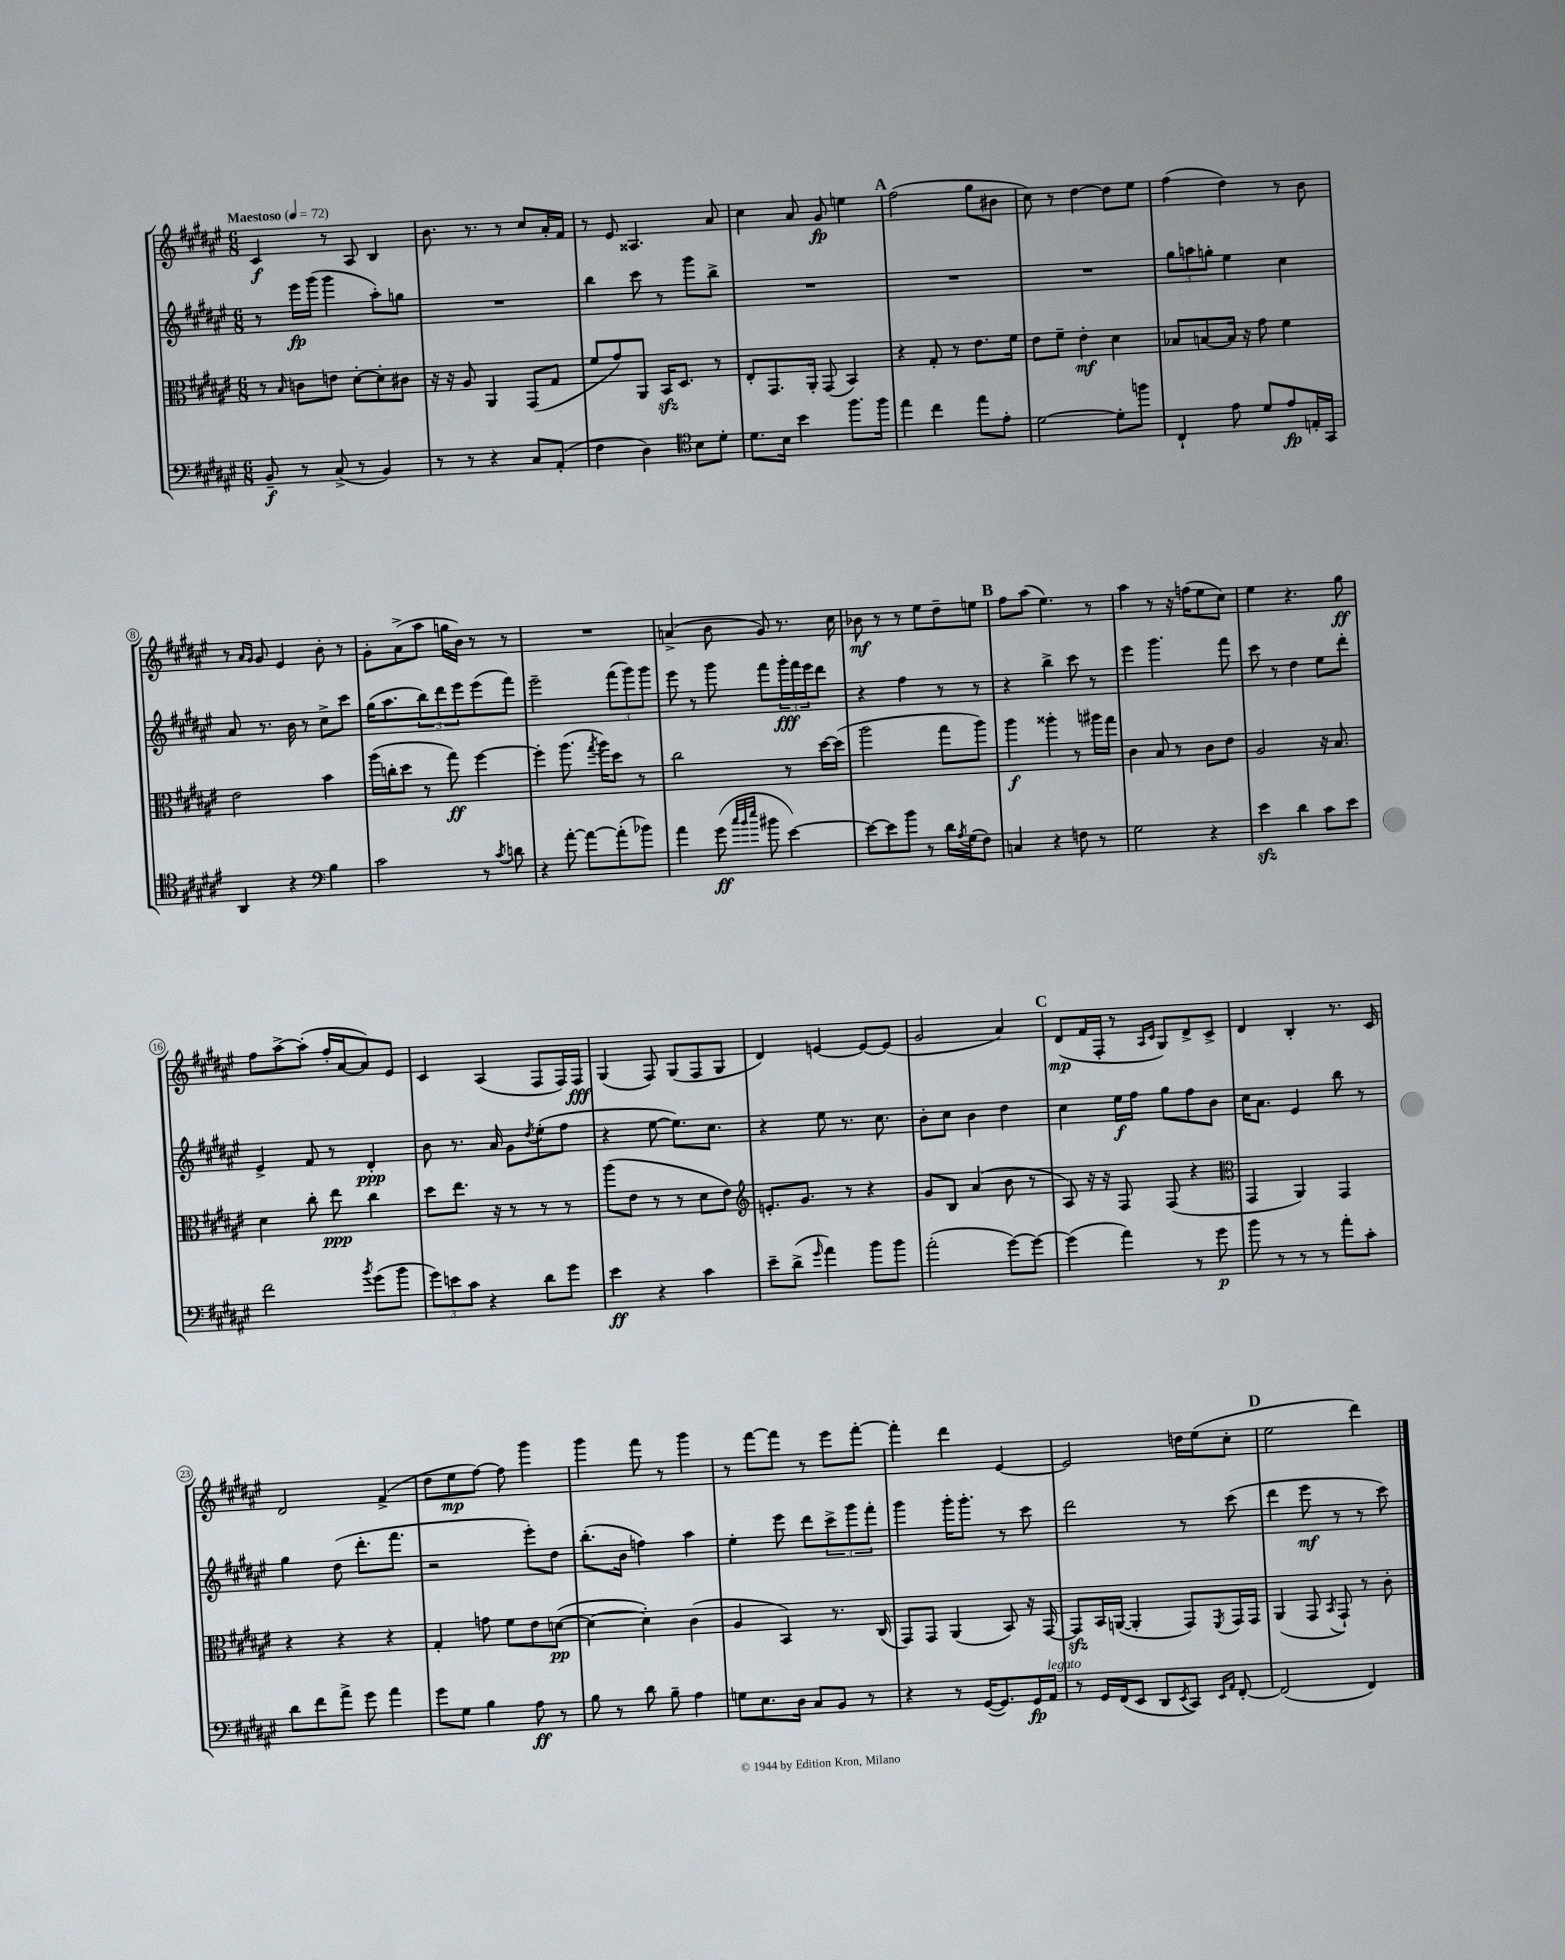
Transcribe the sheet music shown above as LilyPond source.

<<
\new StaffGroup <<
\new Staff = "s0" {
    \clef treble \key fis \major \numericTimeSignature \time 6/8 \tempo "Maestoso" 4 = 72
    cis'4\f r8 ais8 b4 |
    b'8. r8. r8 cis''8 ais'16-. fis'16 |
    r8 eis'8 aisis4. ais'8 |
    cis''4 ais'8 gis'8\fp e''4 |
    \mark \markup { \bold "A" } fis''2( gis''8 bis'8 |
    cis''8) r8 dis''4~ dis''8 eis''8 |
    fis''4( dis''4) r8 b'8 |
    r8 \grace { ais'16 gis'16 } gis'8 eis'4 b'8-. r8 |
    gis'8-. ais'8->( ais''8 g''16 b'16) r8 r8 |
    R2. |
    a'4->( b'8 gis'8) r8. cis''16 |
    bes'8\mf r8 r8 eis''8 dis''8-- e''8 |
    \mark \markup { \bold "B" } fis''8 ais''8( eis''4.) r8 |
    ais''4 r8 r16 f''16( eis''8 cis''8) |
    eis''4 r4. gis''8\ff |
    fis''8 ais''8~-> ais''8-.( fis''16-. ais'16~ ais'8) eis'8 |
    cis'4 ais4( fis8 fis16) fis16\fff |
    gis4( fis8) gis8( fis8 gis8 |
    dis'4) e'4~ e'8~ e'8( |
    gis'2 ais'4) |
    \mark \markup { \bold "C" } dis'8\mp( fis'16 fis16-. r8 \grace { ais16 cis'16 } gis8) dis'8-> cis'8-> |
    dis'4 b4-. r8. cis'16 |
    dis'2 fis'4->( |
    dis''8 eis''8\mp fis''8~) fis''8 gis'''4 |
    gis'''4 fis'''8 r8 gis'''4 |
    r8 fis'''8~ fis'''8 r8 eis'''8 fis'''8~-. |
    fis'''4-. dis'''4 eis'4~ |
    eis'2 d''16 eis''16( cis''8-. |
    \mark \markup { \bold "D" } eis''2 dis'''4) \bar "|." |
}
\new Staff = "s1" {
    \clef treble \key fis \major \numericTimeSignature \time 6/8
    r8 eis'''16\fp gis'''16( gis'''4 ais''8-.) g''8 |
    R2. |
    b''4 cis'''8 r8 gis'''8 b''8-> |
    R2. |
    \mark \markup { \bold "A" } R2. |
    R2. |
    \tuplet 3/2 { gis''8 a''8 g''8-. } eis''4 cis''4 |
    ais'8 r8. b'16 r8 cis''8-> cis'''8 |
    gis''16( ais''8. \tuplet 3/2 { b''8) dis'''8 eis'''8 } eis'''8( fis'''8) |
    eis'''2-- \tuplet 3/2 { fis'''8( gis'''8) gis'''8 } |
    eis'''8 r8 gis'''8 fis'''8 \tuplet 3/2 { gis'''16-.\fff fis'''16 eis'''16 } dis'''8 |
    r4 fis''4 r8 r8 |
    \mark \markup { \bold "B" } r4 b''4-> cis'''8 r8 |
    eis'''4 gis'''4. fis'''8 |
    cis'''8 r8 dis''4 eis''8 dis'''8-. |
    eis'4-> fis'8 r8 dis'4-.\ppp |
    b'8 r8. ais'16 gis'8 \acciaccatura { dis''8 } eis''8-.( fis''8 |
    r4 eis''8~ eis''8.) cis''8. |
    r4 eis''8 r8. cis''8. |
    b'8-. cis''8 b'4 dis''4 |
    \mark \markup { \bold "C" } cis''4 eis''16\f fis''16 gis''8 fis''8 b'8 |
    cis''16 ais'8. eis'4 b''8 r8 |
    gis''4 dis''8( dis'''8.-. fis'''8. |
    r2 eis'''8-.) dis''8 |
    b''8.-.( b'16 f''4) ais''4 |
    eis''4-. eis'''8 dis'''8 \tuplet 3/2 { cis'''8-> gis'''8 fis'''8-. } |
    gis'''4 gis'''16-. gis'''8.-. r8 cis'''8 |
    dis'''2 r8 cis'''8( |
    \mark \markup { \bold "D" } dis'''4 eis'''8\mf r8 r8 cis'''8) \bar "|." |
}
\new Staff = "s2" {
    \clef alto \key fis \major \numericTimeSignature \time 6/8
    r8 \grace { b16 } c'8 e'8 dis'8~-. dis'8-. cis'8 |
    r16 r16 ais8 ais,4 gis,8( gis8 |
    fis'8 gis'8) ais,8 b,16\sfz dis8. r8 |
    eis8-. gis,8. ais,16-. gis,8( b,4) |
    \mark \markup { \bold "A" } r4 gis8-. r8 eis'8. fis'16 |
    eis'8 fis'8-- eis'4-.\mf dis'4 |
    bes8 b8~ b16 r16 gis'8 fis'4 |
    eis'2 b'4 |
    ais''16( c''16-. dis''8 r8 gis''8\ff) fis''4~ |
    fis''4-. ais''8.( \acciaccatura { gis''8 } ais''16) dis''8 r8 |
    cis''2 r8 dis''16~ dis''16( |
    ais''2 gis''8 ais''8) |
    \mark \markup { \bold "B" } ais''4\f aisis''4-. r8 ais''16 gis''16 |
    cis'4 b8 r8 cis'8 eis'8 |
    ais2 r16 b8. |
    dis'4 cis''8-. eis''8\ppp cis''4 |
    dis''8 eis''8. r16 r8 r8 r8 |
    ais''8( eis'8 r8 r8 dis'8 eis'8) |
    \clef treble e'8.-. gis'8. r8 r4 |
    gis'8 b8 ais'4( b'8 r8 |
    \mark \markup { \bold "C" } ais8) r16 r16 fis8 fis8( r4 |
    \clef alto gis,4 ais,4) gis,4 |
    r4 r4 r4 |
    gis4-. g'8 fis'8 eis'8 d'8~\pp( |
    d'4~ d'4-.) cis'4( |
    ais4 b,4) r8. cis16( |
    gis,8) gis,8 ais,4( b,8) r16 gis,16~ |
    gis,8\sfz b,16 a,16~( a,4-. gis,8) \acciaccatura { fis,8 } gis,16 gis,16 |
    \mark \markup { \bold "D" } ais,4( gis,8 \acciaccatura { b,8 } gis,8-!) r8 cis'8-. \bar "|." |
}
\new Staff = "s3" {
    \clef bass \key fis \major \numericTimeSignature \time 6/8
    b,8--\f r8 cis8->( r8 b,4) |
    r8 r8 r4 cis8 ais,8-.( |
    fis4 dis4) \clef tenor b8 dis'8-. |
    dis'8. b16 b'4 fis''8. fis''16 |
    \mark \markup { \bold "A" } eis''4 cis''4 eis''8 eis'8-. |
    dis'2~ dis'8-. f''8 |
    cis4-! eis'8 dis'8 eis'8\fp e16-. gis,16 |
    ais,4 r4 \clef bass b4 |
    cis'2 r8 \acciaccatura { cis'8 } d'8 |
    r4 ais'8~-. ais'8~ ais'8-.( bes'8) |
    ais'4 gis'8\ff( \grace { cis''32 b'32 eis''32 } bis'8 eis'4~) |
    eis'8~ eis'8 b'8 r8 dis'16 \acciaccatura { ais8 } gis16( fis8) |
    \mark \markup { \bold "B" } c4 r4 f8 r8 |
    gis2 r4 |
    eis'4\sfz dis'4 cis'8 eis'8 |
    fis'2 \acciaccatura { b'8 } gis'8( b'8 |
    \tuplet 3/2 { gis'8) e'8 cis'8 } r4 dis'8 gis'8 |
    eis'4\ff r4 cis'4 |
    eis'8-- dis'8->( \grace { gis'16 } ais'4) b'8 b'8 |
    ais'2-.( gis'8~) gis'8~ |
    \mark \markup { \bold "C" } gis'4( ais'4) r8 gis'8\p |
    b'8 r8 r8 r8 ais'8-. cis'8-. |
    dis'8 fis'8 ais'8-> gis'8 ais'4 |
    gis'8 gis8 b4 ais8\ff r8 |
    b8 r8 dis'8 b8-- ais4 |
    g8 eis8. dis16 cis8 b,8 r8 |
    r4 r8 gis,16~( gis,8.) gis,16\fp ais,16^\markup { \italic "legato" } |
    r8 gis,16 fis,16( eis,8 dis,8 \acciaccatura { eis,8 } cis,8) \grace { eis,16 ais,16 } fis,8~-. |
    \mark \markup { \bold "D" } fis,2( fis,4) \bar "|." |
}
>>
>>
\layout { \context { \Score \override BarNumber.stencil = #(make-stencil-circler 0.1 0.3 ly:text-interface::print) } }
